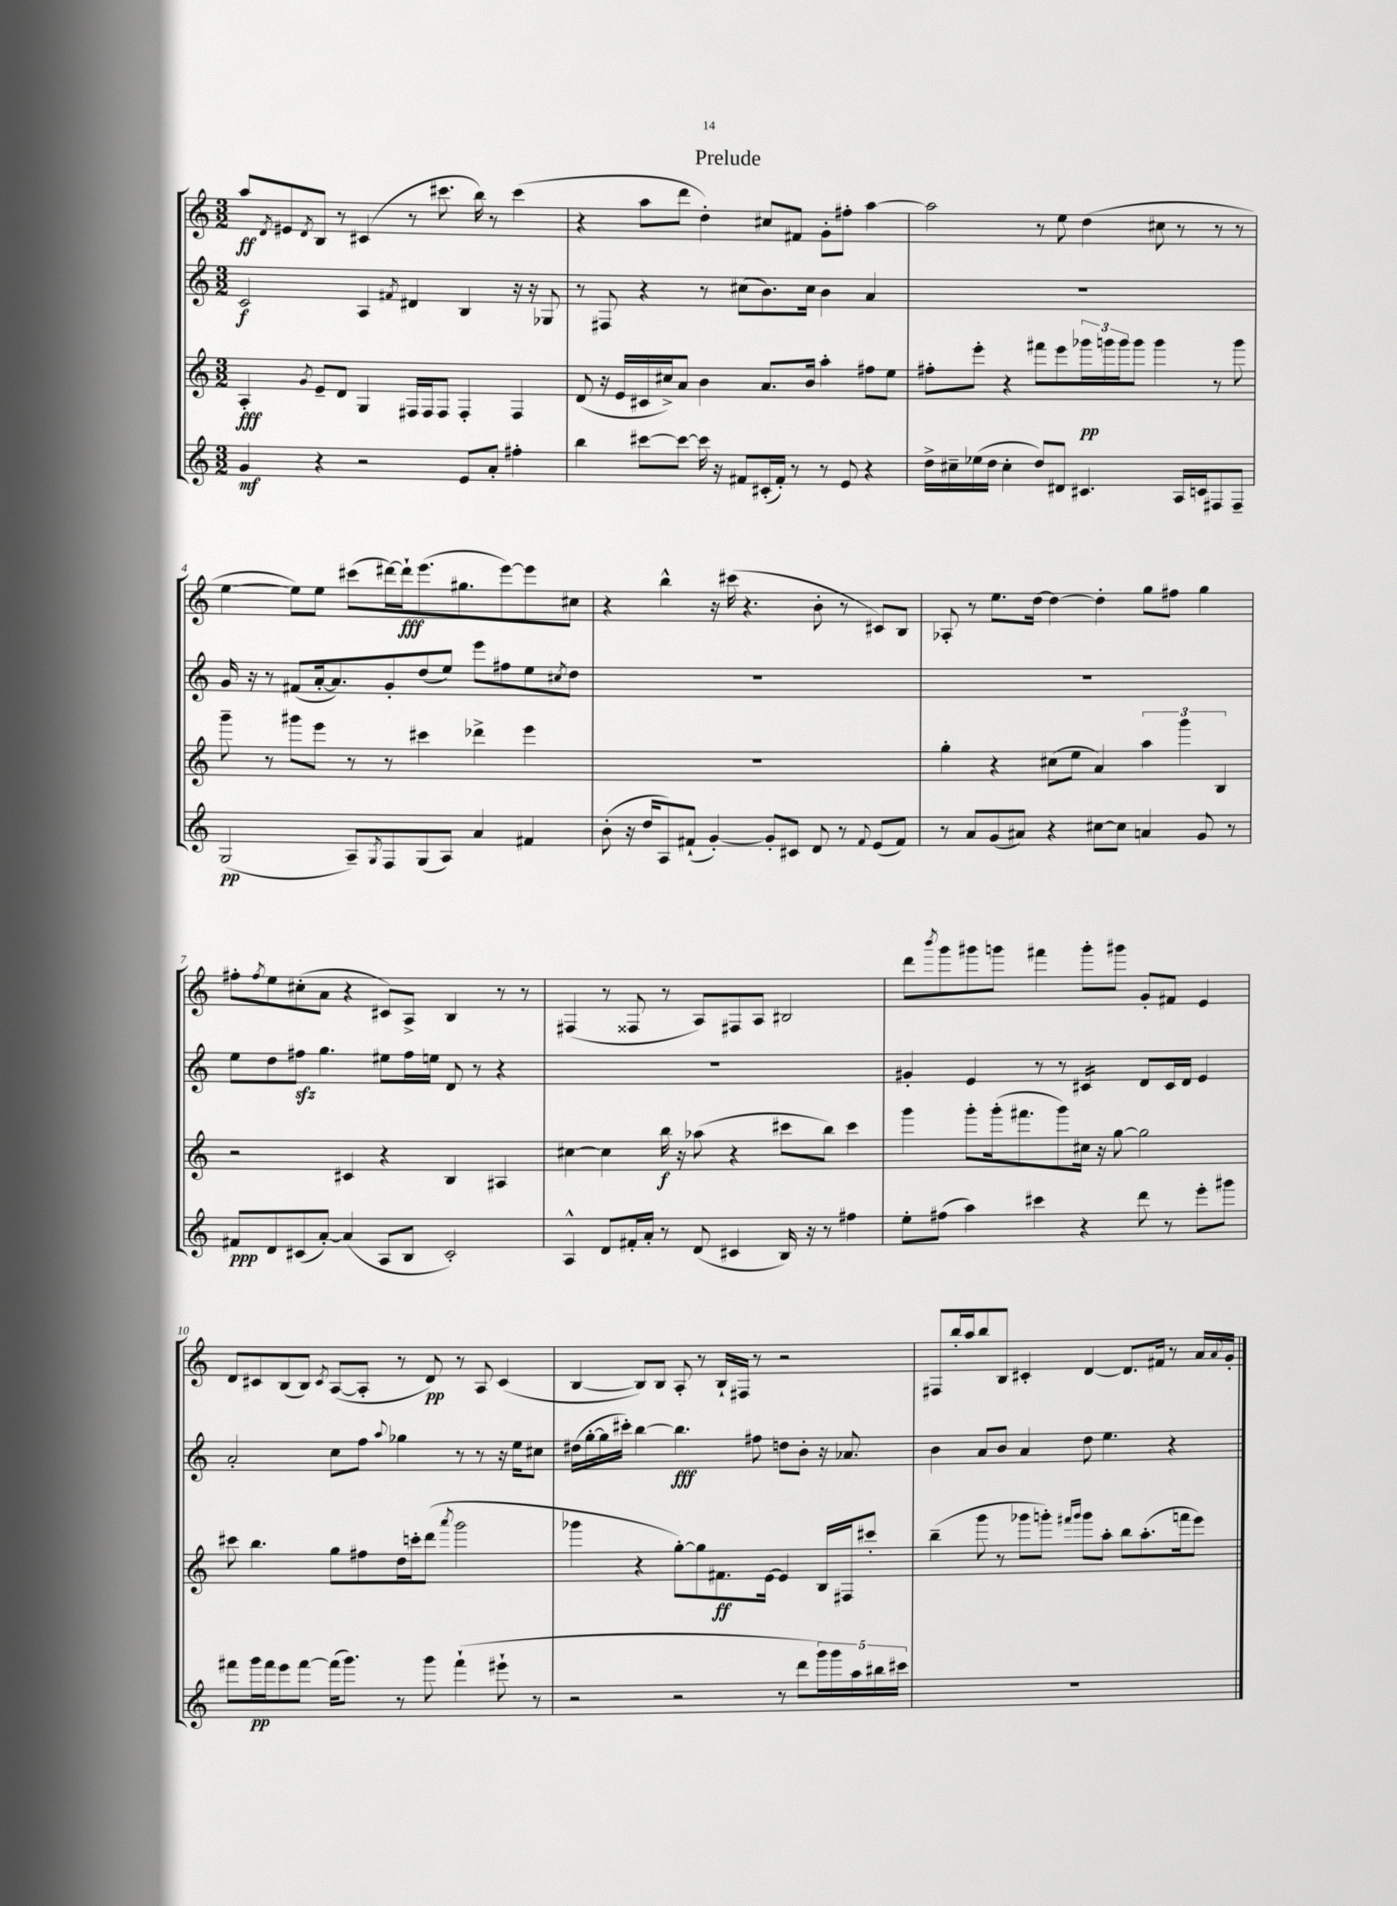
\header { title = "Prelude" }
<<
\new StaffGroup <<
\new Staff = "s0" {
    \clef treble \key c \major \numericTimeSignature \time 3/2
    a''8\ff \acciaccatura { d'8 } eis'8 \acciaccatura { d'8 } b8 r8 cis'4( r8 cis'''8. b''16) r8 cis'''4( |
    r4 a''8 d'''8 d''4-.) cis''8 fis'8 g'8-. fis''8-. a''4~ |
    a''2 r8 e''8 d''4( cis''8 r8 r8 r8 |
    e''4~ e''8) e''8 cis'''8( dis'''16~) dis'''16-!\fff e'''8.( gis''8. e'''8~) e'''8 cis''8 |
    r4 b''4-^ r16 cis'''16( r4. b'8-. r8 cis'8) b8 |
    aes8-. r8 e''8. d''16~ d''4~ d''4-. g''8 fis''8 g''4 |
    fis''8-. \acciaccatura { fis''8 } e''8 cis''8-.( a'8 r4 cis'8) a8-> b4 r8 r8 |
    fis4( r8 fisis8 r8 a8) fis8 a8 bis2 |
    d'''8 \acciaccatura { b'''8 } g'''8 gis'''8 g'''8 fis'''4 g'''8-. gis'''8 g'8-. fis'8 e'4 |
    d'8 cis'8 b8( b8) \acciaccatura { cis'8 } a8~( a8-. r8 d'8\pp) r8 a8 cis'4( |
    b4~ b8) b8 a8-. r8 b16-! fis16 r8 r2 |
    fis8 b''16-. a''16 b''8 b8 cis'4-. d'4~ d'8. fis'16 r8 a'16 \appoggiatura { a'8 } g'16-. \bar "|." |
}
\new Staff = "s1" {
    \clef treble \key c \major \numericTimeSignature \time 3/2
    c'2\f a4 \acciaccatura { fis'8 } dis'4 b4 r16 r16 ges8 |
    r8 fis8 r4 r8 cis''8( b'8.) cis''16 b'4 a'4 |
    R1. |
    g'16 r16 r8 fis'8( a'16~-. a'8.) g'8-. d''8( e''8) e'''8 fis''8 e''8 \acciaccatura { cis''8 } d''8 |
    R1. |
    R1. |
    e''8 d''8 fis''8\sfz g''4. eis''8 fis''16 e''16 d'8 r8 r4 |
    R1. |
    gis'4-. e'4 r8 r8 cis'4:16 d'8 cis'16 d'16 e'4 |
    a'2-. c''8 f''8 \appoggiatura { a''8 } ges''4 r8 r8 r16 e''16 cis''8 |
    dis''16( g''16~-. g''16 cis'''16-.) b''4~ b''4.\fff fis''8 d''8 b'8-. r16 aes'8. |
    b'4 a'8 b'8 a'4 d''8 e''4. r4 \bar "|." |
}
\new Staff = "s2" {
    \clef treble \key c \major \numericTimeSignature \time 3/2
    a4-.\fff \acciaccatura { g'8 } e'8-- d'8 g4 fis16 fis16 fis8 fis4-. fis4 |
    d'8( r16 e'16 cis'16 cis''16->) a'8 b'4 a'8. b'16 a''4-. fis''8 e''8 |
    fis''8-. e'''8-. r4 fis'''8 e'''8 \tuplet 3/2 { ges'''16\pp g'''16 g'''16 } g'''8 g'''4 r8 g'''8 |
    g'''8-- r8 gis'''8 e'''8 r8 r8 cis'''4 des'''4-> e'''4 |
    R1. |
    g''4-. r4 cis''8( e''8 a'4) \tuplet 3/2 { a''4 g'''4 b4 } |
    r2 cis'4 r4 b4 ais4 |
    cis''4~ cis''4 b''16\f r16 aes''8( r4 cis'''8 b''8) cis'''4 |
    g'''4 g'''8-. g'''16-.( fis'''8. g'''8) cis''16 r16 g''8~ g''2 |
    cis'''8 b''4. g''8 fis''8 d''16 c'''16-. d'''8( \acciaccatura { a'''8 } g'''2 |
    ges'''4 r4 g''8~-.) g''8 fis'8.\ff e'16~ e'4 b16 fis16 cis'''8-. |
    b''4--( g'''8 r8 ges'''8 g'''8-.) \grace { fis'''16 g'''16 } g'''8 a''8-. b''8 a''8.-.( f'''16 e'''8) \bar "|." |
}
\new Staff = "s3" {
    \clef treble \key c \major \numericTimeSignature \time 3/2
    g'4\mf r4 r2 e'8 a'8-. fis''4-. |
    b''4 cis'''8~ cis'''8~ cis'''16 r16 fis'8 cis'16-.( fis'16-.) r8 r8 e'8 r4 |
    d''16-> cis''16-- ees''16( d''16 cis''4-. d''8) dis'8 cis'4. a16 c'16 fis8 fis8-- |
    g2\pp( a8--) \acciaccatura { g8 } f8 g8( a8) a'4 fis'4 |
    b'8-.( r16 d''16 a8) fis'8-!( g'4~-.) g'8-. cis'8 d'8 r8 \appoggiatura { fis'8 } e'8( fis'8) |
    r8 a'8 g'8( ais'8) r4 cis''8~ cis''8 a'4 g'8 r8 |
    fis'8\ppp d'8 cis'8( a'8~-.) a'4( a8 b8 cis'2-.) |
    a4-^ d'8 fis'16-. a'16-. r8 d'8( cis'4 b16) r16 r8 fis''4 |
    e''8-. fis''8( a''4) cis'''4 r4 d'''8 r8 e'''8-. gis'''8 |
    fis'''8 g'''16\pp fis'''16 e'''8 fis'''8~ fis'''16( g'''8.) r8 g'''8 fis'''4-!( eis'''8-! r8 |
    r2 r2 r8 d'''8 \tuplet 5/4 { g'''16) g'''16 a''16 bis''16 cis'''16 } |
    R1. \bar "|." |
}
>>
>>
